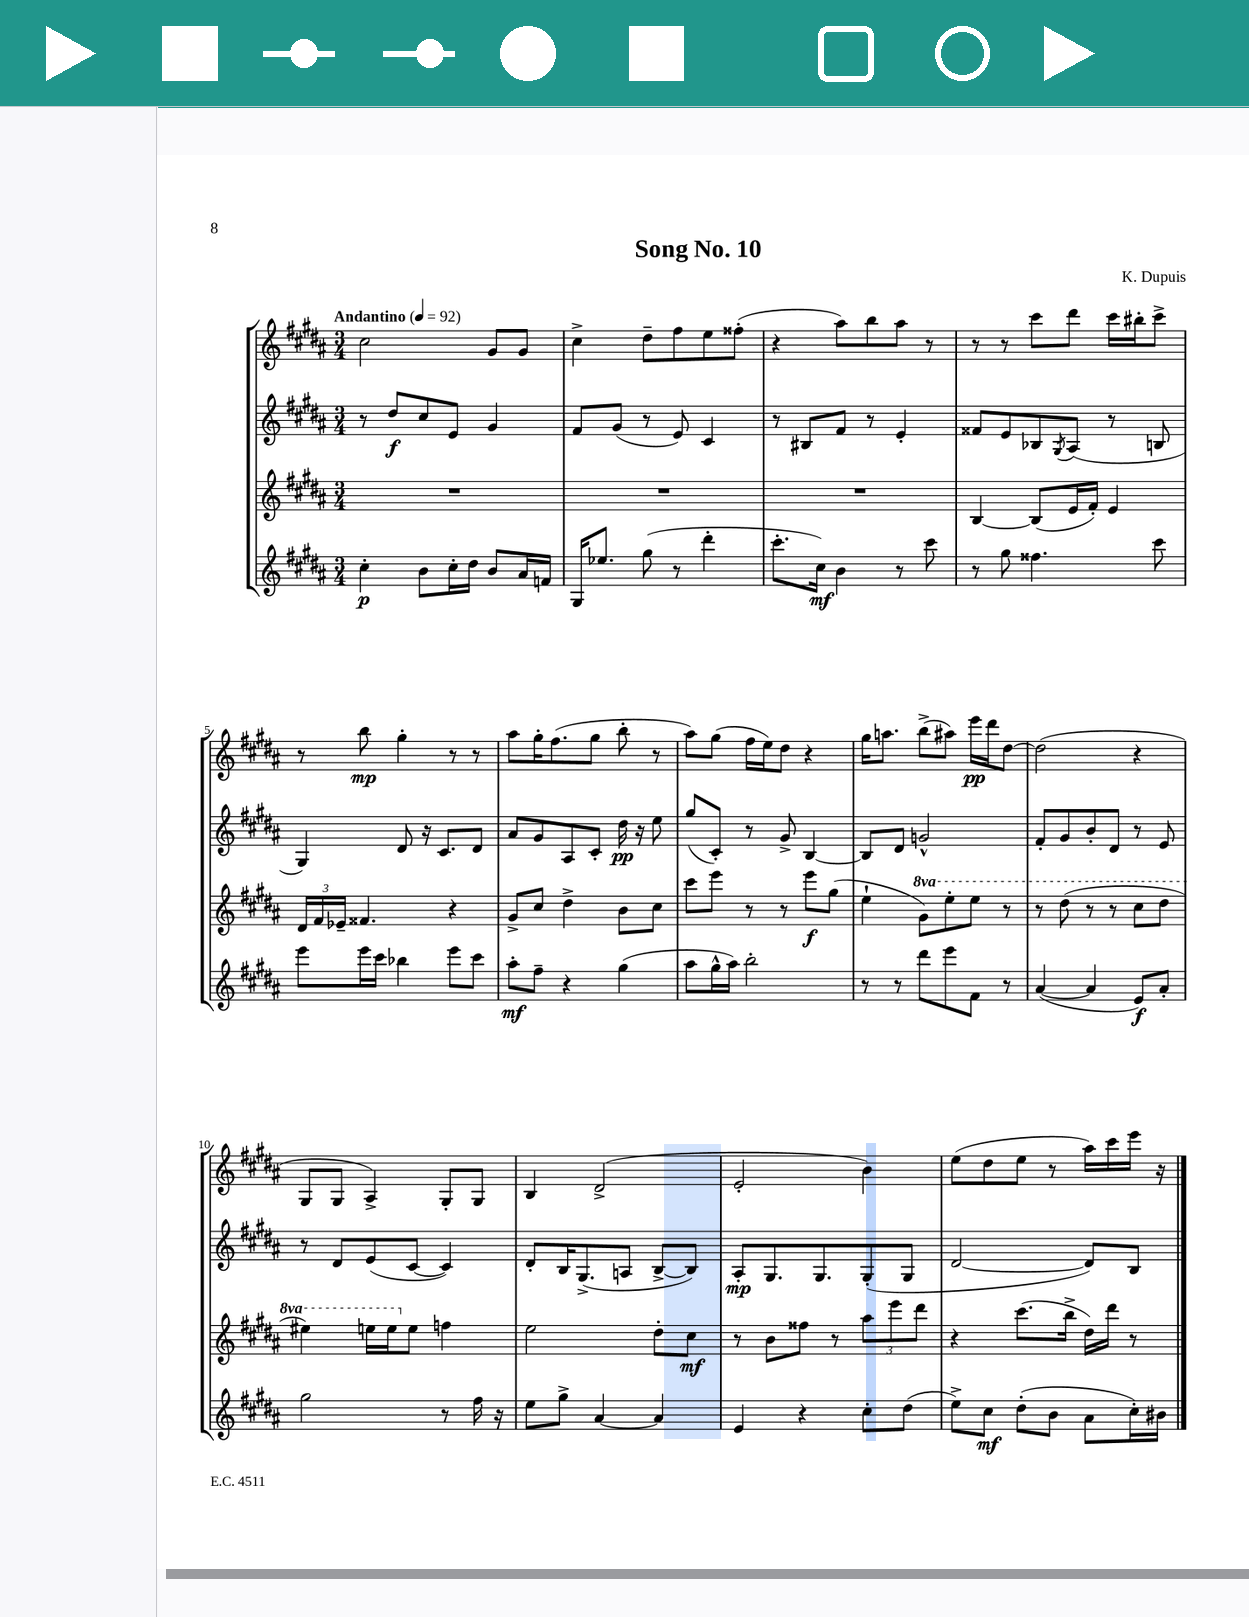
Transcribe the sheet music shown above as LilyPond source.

\header { title = "Song No. 10" composer = "K. Dupuis" }
<<
\new StaffGroup <<
\new Staff = "s0" {
    \clef treble \key b \major \numericTimeSignature \time 3/4 \tempo "Andantino" 4 = 92
    cis''2 gis'8 gis'8 |
    cis''4-> dis''8-- fis''8 e''8 fisis''8-.( |
    r4 ais''8) b''8 ais''8 r8 |
    r8 r8 cis'''8 dis'''8 cis'''16 bis''16-. cis'''8-> |
    r8 b''8\mp gis''4-. r8 r8 |
    ais''8 gis''16-. fis''8.( gis''8 b''8-. r8 |
    ais''8) gis''8( fis''16 e''16) dis''8 r4 |
    gis''16 a''8. b''8->( ais''8) e'''16\pp dis'''16 dis''8~ |
    dis''2( r4 |
    gis8 gis8 ais4->) gis8-. gis8 |
    b4 dis'2->( |
    e'2-. b'4) |
    e''8( dis''8 e''8 r8 ais''16) cis'''16 e'''16 r16 \bar "|." |
}
\new Staff = "s1" {
    \clef treble \key b \major \numericTimeSignature \time 3/4
    r8 dis''8\f cis''8 e'8 gis'4 |
    fis'8 gis'8( r8 e'8) cis'4 |
    r8 bis8 fis'8 r8 e'4-. |
    fisis'8 e'8 bes8 \acciaccatura { gis8 } ais8( r8 b8 |
    gis4) dis'8 r16 cis'8. dis'8 |
    ais'8 gis'8 ais8 cis'8-. dis''16\pp r16 e''8 |
    gis''8( cis'8-.) r8 gis'8-> b4~ |
    b8 dis'8 g'2-^ |
    fis'8-. gis'8 b'8-. dis'8 r8 e'8 |
    r8 dis'8 e'8( cis'8~ cis'4) |
    dis'8-. b16 gis8.->( a8 b8~-> b8) |
    ais8-.\mp gis8. gis8. gis8-.( gis8 |
    dis'2~ dis'8) b8 \bar "|." |
}
\new Staff = "s2" {
    \clef treble \key b \major \numericTimeSignature \time 3/4 \set Staff.ottavationMarkups = #ottavation-simple-ordinals
    R2. |
    R2. |
    R2. |
    b4~ b8( e'16 fis'16-.) e'4 |
    \tuplet 3/2 { dis'16 fis'16 ees'16-- } fisis'4. r4 |
    gis'8-> cis''8 dis''4-> b'8 cis''8 |
    cis'''8 e'''8 r8 r8 e'''8\f gis''8( |
    e''4-! \ottava #1 gis''8) e'''8-. e'''8 r8 |
    r8 dis'''8( r8 r8 cis'''8 dis'''8 |
    eis'''4) e'''16 e'''16 \ottava #0 e''8 f''4 |
    e''2 dis''8-. cis''8\mf |
    r8 b'8 fisis''8 r8 \tuplet 3/2 { ais''8 e'''8 dis'''8 } |
    r4 cis'''8.( b''16-> dis''16) dis'''16 r8 \bar "|." |
}
\new Staff = "s3" {
    \clef treble \key b \major \numericTimeSignature \time 3/4
    cis''4-.\p b'8 cis''16-. dis''16 b'8 ais'16 f'16 |
    gis16 ees''8. gis''8( r8 dis'''4-. |
    cis'''8.-. cis''16\mf) b'4 r8 cis'''8 |
    r8 gis''8 fisis''4. cis'''8 |
    e'''8 e'''16 cis'''16 bes''4 e'''8 cis'''8 |
    ais''8-.\mf fis''8-- r4 gis''4( |
    ais''8 gis''16-^ ais''16) b''2-. |
    r8 r8 dis'''8 e'''8 fis'8 r8 |
    ais'4~( ais'4 e'8\f) ais'8-. |
    gis''2 r8 fis''16 r16 |
    e''8 gis''8-> ais'4~ ais'4 |
    e'4 r4 cis''8-. dis''8( |
    e''8->) cis''8\mf dis''8-.( b'8 ais'8 cis''16-.) bis'16 \bar "|." |
}
>>
>>
